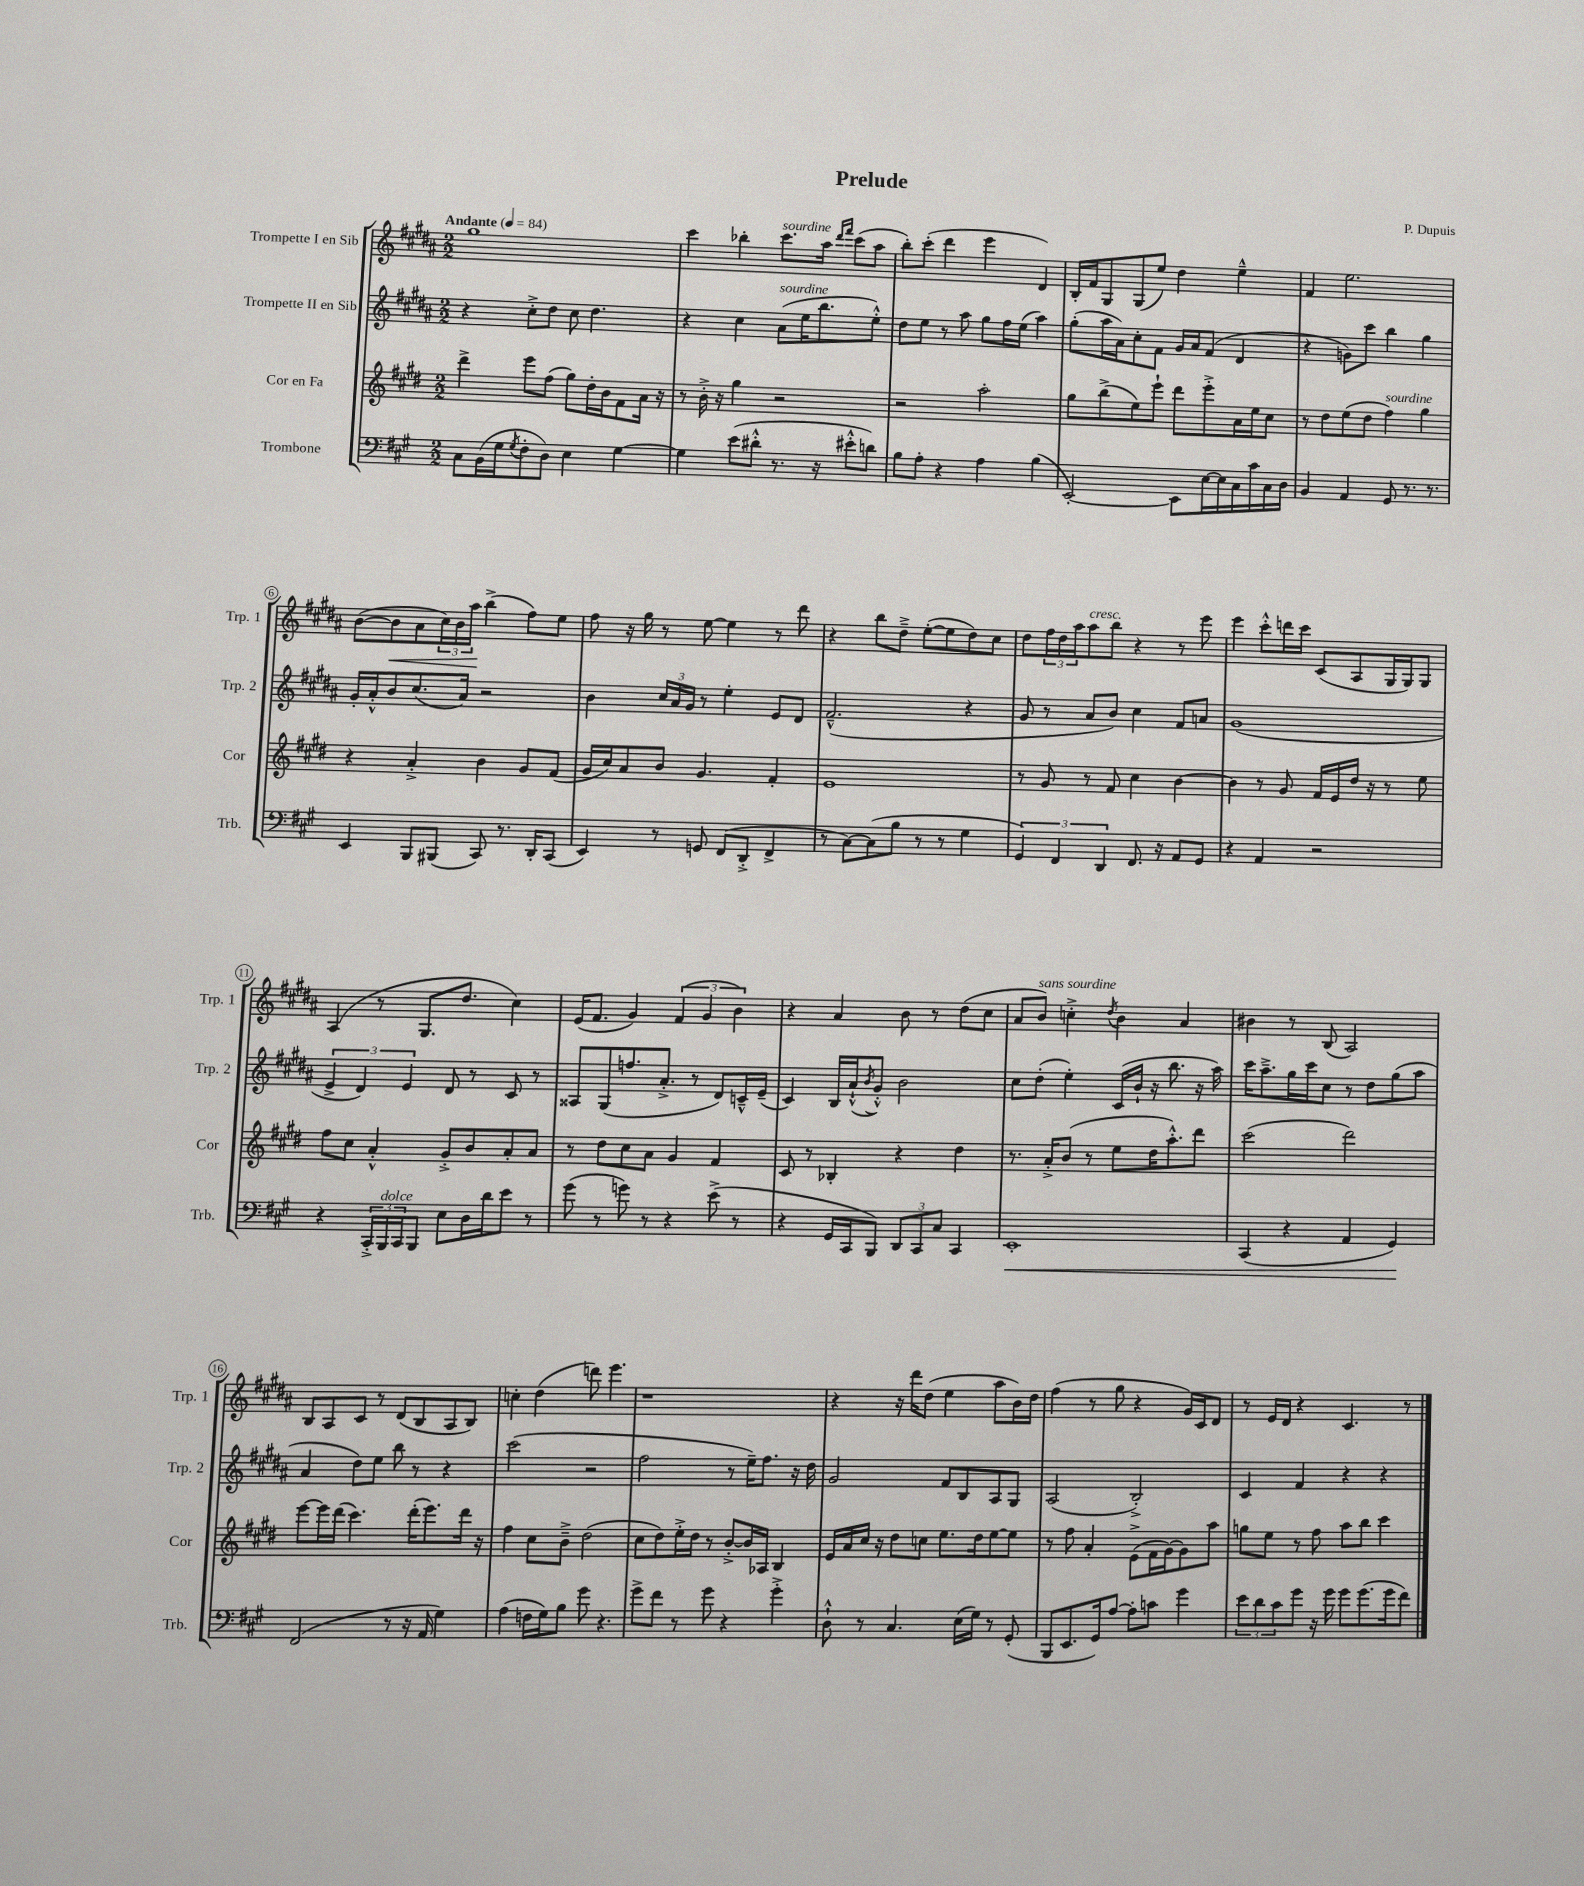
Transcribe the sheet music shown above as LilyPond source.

\header { title = "Prelude" composer = "P. Dupuis" }
<<
\new StaffGroup <<
\new Staff = "s0" \with { instrumentName = "Trompette I en Sib" shortInstrumentName = "Trp. 1" } {
    \clef treble \key b \major \numericTimeSignature \time 2/2 \tempo "Andante" 4 = 84
    gis''1 |
    cis'''4 bes''4-. cis'''8.^\markup { \italic "sourdine" } ais''16 \grace { dis'''16 fis'''16 } cis'''8( ais''8 |
    b''8-.) cis'''8-.( dis'''4 e'''4 dis'4) |
    b16-. fis'16 gis8 gis8( e''8) dis''4 e''4---^ |
    fis'4 e''2. |
    b'8~( b'8\< ais'8 \tuplet 3/2 { cis''16) b'16 ais''16\! } b''4->( fis''8) e''8 |
    fis''8 r16 gis''16 r8 e''8~ e''4 r8 dis'''8 |
    r4 b''8 dis''8---> e''8~-.( e''8 dis''8) cis''8 |
    dis''8 \tuplet 3/2 { fis''16 dis''16 ais''16 } ais''8^\markup { \italic "cresc." } b''8 r4 r8 e'''8 |
    e'''4 cis'''8-.-^ d'''16 cis'''16 cis'8( ais8 gis16 gis16) gis8 |
    ais4( r8 gis8. dis''8. cis''4) |
    e'16( fis'8. gis'4) \tuplet 3/2 { fis'4( gis'4 b'4) } |
    r4 ais'4 b'8 r8 dis''8( cis''8 |
    ais'8 b'8^\markup { \italic "sans sourdine" }) c''4-.-> \acciaccatura { dis''8 } b'4 ais'4 |
    bis'4 r8 b8( ais2) |
    b8 ais8 cis'8 r8 dis'8( b8 ais8 b8) |
    c''4-. dis''4( d'''8) e'''4. |
    r1 |
    r4 r16 dis'''16 dis''8( e''4 ais''8 b'16) dis''16 |
    fis''4( r8 gis''8 r4 gis'16) cis'16 dis'8 |
    r8 e'16 dis'16 r4 cis'4. r8 \bar "|." |
}
\new Staff = "s1" \with { instrumentName = "Trompette II en Sib" shortInstrumentName = "Trp. 2" } {
    \clef treble \key b \major \numericTimeSignature \time 2/2
    r4 cis''8-.-> dis''8 cis''8 dis''4. |
    r4 cis''4 ais'8^\markup { \italic "sourdine" }( e''16 b''8. e''8-.-^) |
    dis''8 e''8 r8 ais''8 gis''8 fis''16 e''16( ais''4) |
    gis''8-.( ais''16 ais'16) cis''8-. fis'8 gis'16 ais'16 fis'8( dis'4 |
    r4 g'8) cis'''8 b''4 gis''4 |
    gis'16-. ais'16-.-^ b'8 cis''8.( ais'16) r2 |
    b'4 \tuplet 3/2 { cis''16 ais'16 gis'16 } r8 e''4-. e'8 dis'8 |
    fis'2.---^( r4 |
    gis'8 r8 ais'8 b'8) cis''4 fis'8 a'8 |
    gis'1( |
    \tuplet 3/2 { e'4-> dis'4) e'4 } dis'8 r8 cis'8 r8 |
    aisis8 gis8( f''8. ais'8.-.-> r8 dis'8) c'16---^ e'16--( |
    cis'4) b16 ais'16-!-^( \acciaccatura { b'8 } gis'8-.-^) b'2 |
    cis''8 dis''8-.( e''4-.) cis'16( b'16-! r16 b''8. r16 ais''16) |
    cis'''16 ais''8.---> gis''16 cis'''16 cis''8 r8 dis''8 gis''8( ais''8 |
    ais'4 dis''8) e''8 b''8 r8 r4 |
    cis'''2( r2 |
    fis''2 r8 e''16--) fis''8. r16 dis''16 |
    gis'2 fis'8 b8 ais8 gis8 |
    ais2( b2-.->) |
    cis'4 fis'4 r4 r4 \bar "|." |
}
\new Staff = "s2" \with { instrumentName = "Cor en Fa" shortInstrumentName = "Cor" } {
    \clef treble \key e \major \numericTimeSignature \time 2/2
    dis'''4-> e'''8 fis''8( gis''8) dis''16-. b'16 fis'8 a'16 r16 |
    r8 b'16-.-> r16 gis''4 r2 |
    r2 a''2-. |
    gis''8 b''8->( e''8) e'''8-! dis'''8 e'''8-.-> a'16 e''16 cis''8 |
    r8 dis''8 e''8( dis''8 fis''4^\markup { \italic "sourdine" }) gis''4 |
    r4 a'4-.-> b'4 gis'8 fis'8( |
    gis'16 cis''16) a'8 b'8 gis'4. fis'4-. |
    e'1 |
    r8 gis'8 r8 fis'8 cis''4 b'4~ |
    b'4 r8 gis'8 fis'16 e'16 dis''16 r16 r8 e''8 |
    fis''8 cis''8 a'4-.-^ gis'8-.-> b'8 a'8-. a'8 |
    r8 dis''8 cis''8 a'8 gis'4 fis'4 |
    cis'8 r8 bes4-. r4 dis''4 |
    r8. a'16-.-> b'8( r8 e''8 dis''16 a''8.-.-^) dis'''8 |
    cis'''2( dis'''2) |
    e'''8~ e'''16 dis'''16( cis'''4.) dis'''16-.( e'''8.) dis'''16 r16 |
    fis''4 cis''8 b'8---> dis''2( |
    cis''8 dis''8) e''16-.-> dis''16 r8 b'8~-.-> b'16 aes16 b4 |
    e'16 a'16 cis''16 r16 dis''8 c''8 e''8. dis''16 e''8~ e''8 |
    r8 fis''8 a'4-. e'8->( fis'16 gis'16~) gis'8 a''8 |
    g''8 e''8 r8 fis''8 a''8 b''8 cis'''4 \bar "|." |
}
\new Staff = "s3" \with { instrumentName = "Trombone" shortInstrumentName = "Trb." } {
    \clef bass \key a \major \numericTimeSignature \time 2/2
    cis8 b,16( gis16 \acciaccatura { gis8 } fis8-. d8) e4 gis4~ |
    gis4 e'8( dis'8-.-^ r8. r16 eis'8-.-^ d'8) |
    b8 a8-. r4 a4 b4( |
    e,2~-.) e,8 e16~ e16 cis16 cis'16 cis16 d16 |
    b,4 a,4 gis,8 r8. r8. |
    e,4 b,,8 bis,,8( cis,8) r8. d,16-. cis,8( |
    e,4) r8 g,8 fis,8( d,8-.-> fis,4-> |
    r8 cis8~) cis8( b8 r8 r8 gis4 |
    \tuplet 3/2 { gis,4) fis,4 d,4 } fis,8. r16 a,8 gis,8 |
    r4 a,4 r2 |
    r4 \tuplet 3/2 { cis,16-.-> b,,16^\markup { \italic "dolce" } cis,16 } b,,8 e8 d16 d'16 e'8 r8 |
    gis'8( r8 g'8) r8 r4 e'8->( r8 |
    r4 gis,16 cis,16 b,,8) \tuplet 3/2 { d,8 cis,8 cis8 } cis,4 |
    e,1-.\< |
    cis,4( r4 a,4 gis,4\!) |
    fis,2( r8 r16 a,16 gis4) |
    a4( f16 gis16) b8 gis'8 r4. |
    gis'8-> fis'8 r8 gis'8 r4 gis'4-.-> |
    d8-!-^ r8 cis4. e16( gis16) r8 gis,8-.( |
    b,,8 e,8. gis,16) a8~ a8-. c'8 gis'4 |
    \tuplet 3/2 { e'8 d'8 cis'8 } gis'8 r16 gis'16 gis'8 gis'8.( gis'16 fis'8) \bar "|." |
}
>>
>>
\layout { \context { \Score \override BarNumber.stencil = #(make-stencil-circler 0.1 0.3 ly:text-interface::print) } }
